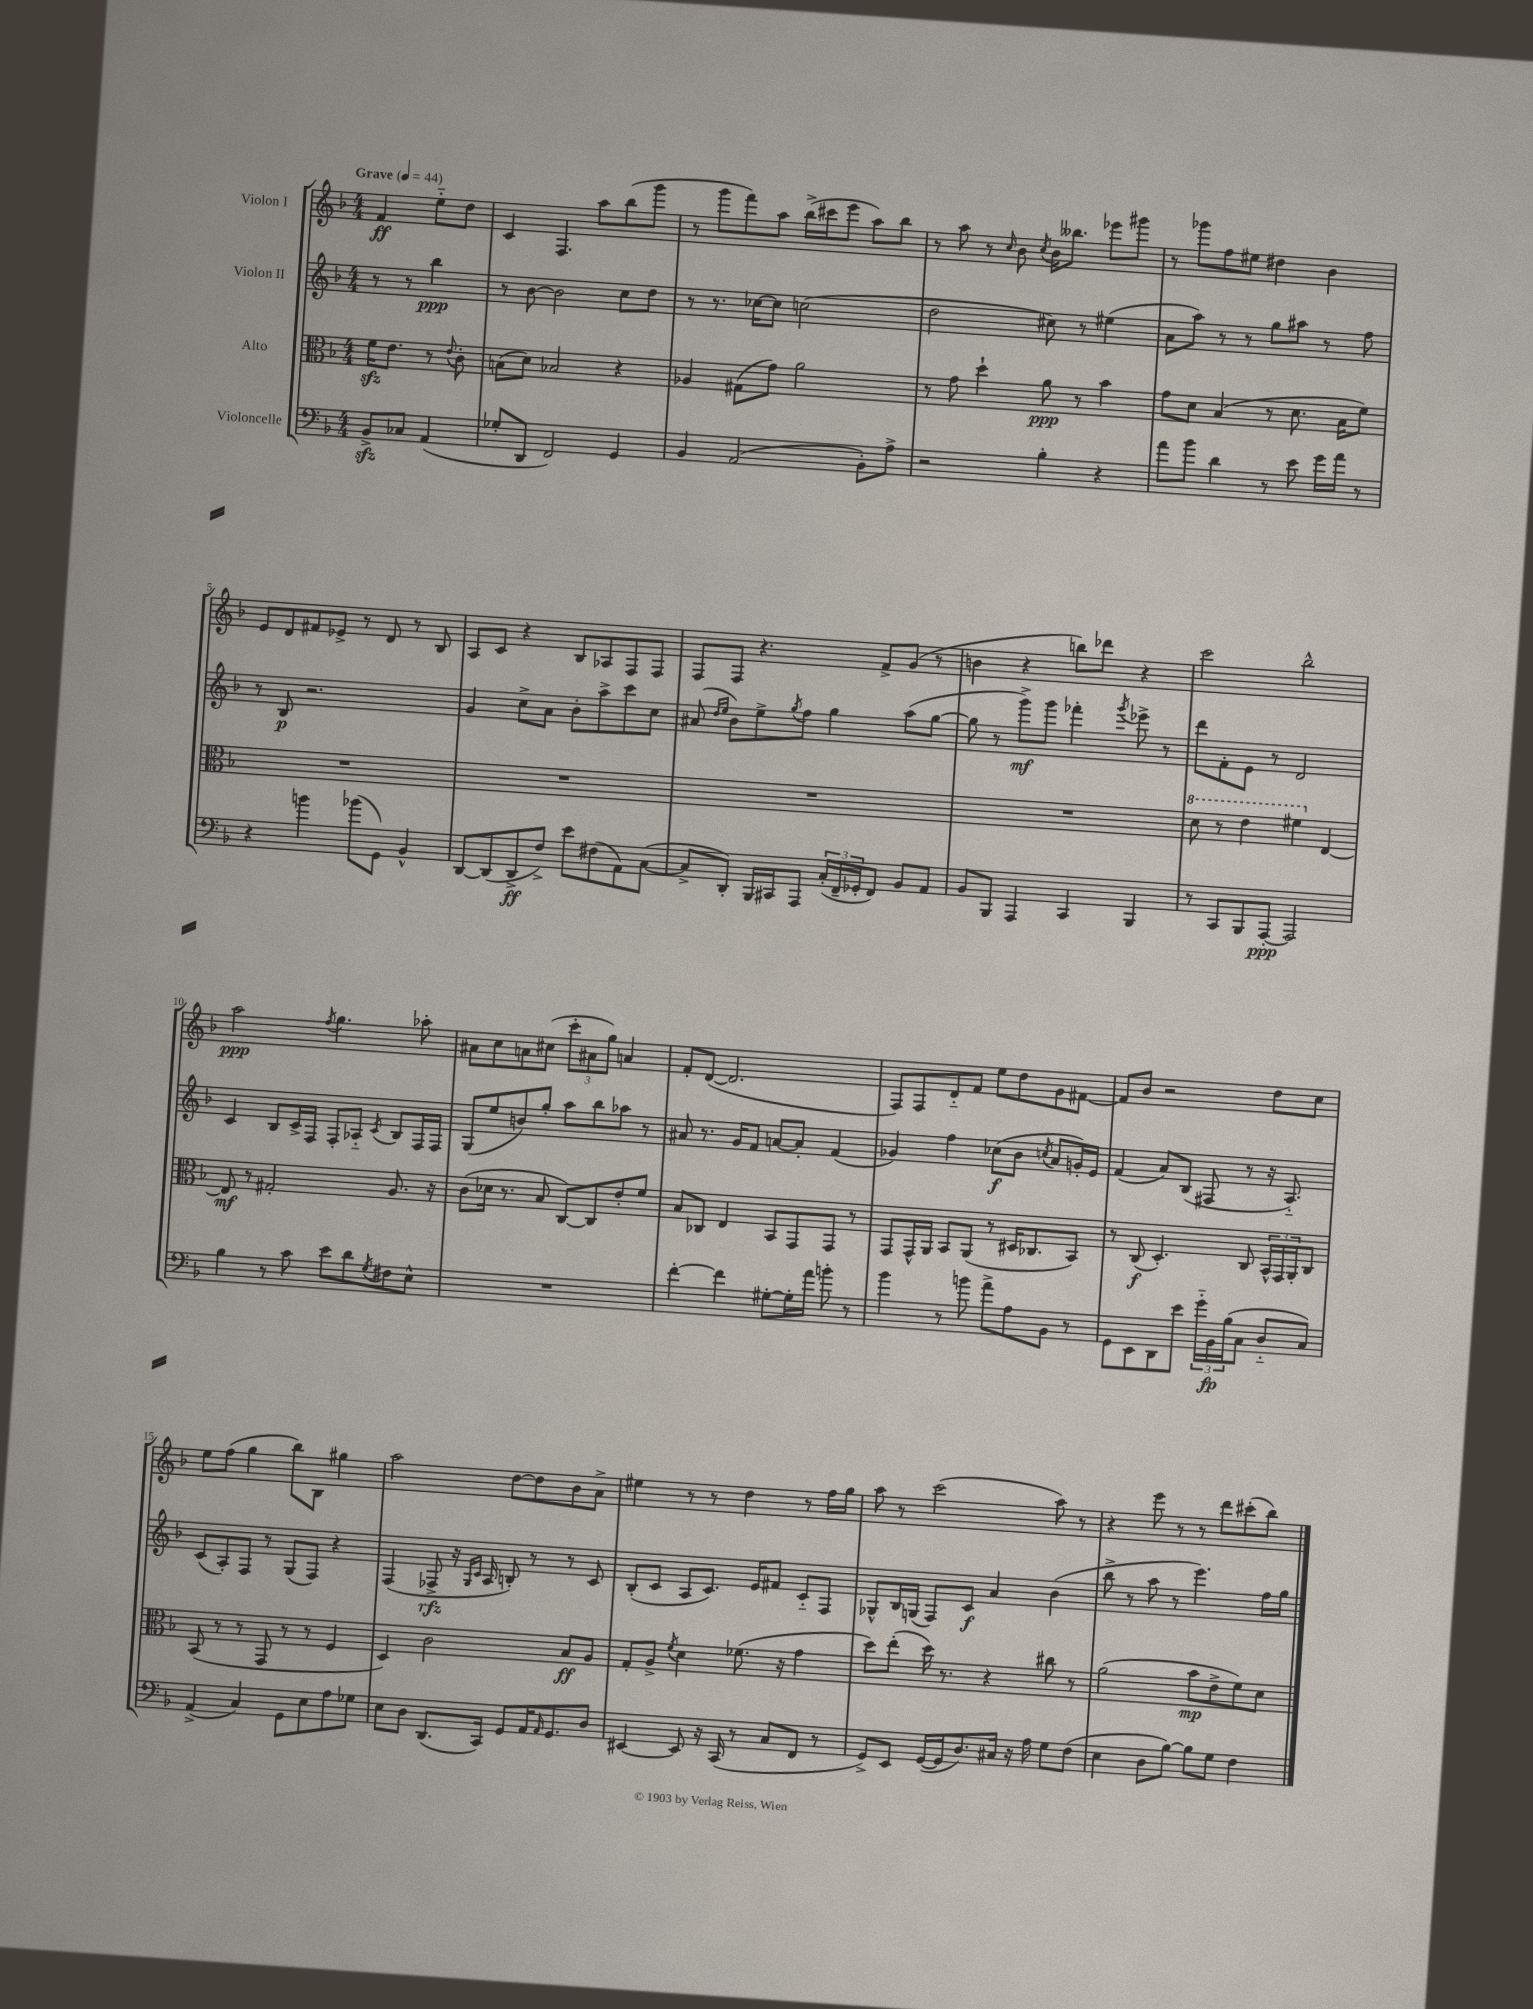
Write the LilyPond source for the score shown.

<<
\new StaffGroup <<
\new Staff = "s0" \with { instrumentName = "Violon I" } {
    \clef treble \key f \major \numericTimeSignature \time 4/4 \partial 2 \tempo "Grave" 4 = 44
    f'4\ff e''8-_ d''8 |
    c'4 f4. a''8 bes''8( g'''8 |
    r8 g'''8 f'''8) a''8 bes''16->( cis'''16 e'''8 a''8) bes''8 |
    r8 a''8 r8 \grace { c''16 } bes'8 \acciaccatura { c''8 } bes'16 beses''8. ees'''8 gis'''8 |
    r8 ges'''8 f''8 eis''8 dis''4 bes'4 |
    e'8 d'8 fis'8 ees'8-> r8 d'8 r8 bes8 |
    a8 c'8 r4 bes8 aes8 f8 f8 |
    f8 f8 r4. f'8-> g'8( r8 |
    b'4 r4 b''8) des'''8 r4 |
    c'''2 bes''2-^ |
    a''2\ppp \acciaccatura { f''8 } g''4. aes''8-. |
    ais'8 c''8 a'8 cis''8( \tuplet 3/2 { c'''8-. ais'8 g''8) } a'4 |
    f'8-. d'8~( d'2. |
    f8) f8 d'8-_ f'8 e''8 d''8 g'8 fis'8~ |
    fis'8 bes'8 r2 d''8 c''8 |
    e''8 f''8( g''4 bes''8) bes8 gis''4 |
    a''2 d''8~ d''8 bes'8 a'8-> |
    eis''4 r8 r8 d''4 r8 f''16 g''16 |
    a''8 r8 c'''2( a''8) r8 |
    r4 e'''8 r8 r8 d'''8 cis'''8-.( bes''8) \bar "|." |
}
\new Staff = "s1" \with { instrumentName = "Violon II" } {
    \clef treble \key f \major \numericTimeSignature \time 4/4 \partial 2
    r8 r8 bes''4\ppp |
    r8 bes'8~ bes'2 c''8 d''8 |
    r8 r8. ces''16~ ces''8 c''2( |
    d''2 cis''8) r8 eis''4( |
    a'8 a''8) r8 r8 g''8 ais''8 r8 f''8 |
    r8 bes8\p r2. |
    g'4 c''8-> a'8 bes'8-. a''8-> c'''8 c''8 |
    ais'8( \grace { d''16 e''16 } bes'8) e''8-> \acciaccatura { g''8 } f''8 g''4 a''8( g''8~ |
    g''8 r8 g'''8->\mf) g'''8 fes'''4-. \acciaccatura { g'''8 } ees'''8-> r8 |
    d'''8 f'8-. e'8 r8 d'2 |
    c'4 bes8 c'16-> f16 f8-. aes8-_ \acciaccatura { c'8 } bes8 f16 f16 |
    g8( e''8 b'8) g''8-. a''8 bes''8 aes''8 r8 |
    ais'8 r8. g'16 f'8 a'8~ a'8-. f'4( |
    ges'4) f''4 ces''8\f( bes'8 \acciaccatura { c''8 } a'8 g'16-.) e'16 |
    f'4( a'8) bes8( fis8 r8 r16 a8.-_) |
    c'8( a8-.) f8 r8 g8( f8) r4 |
    f4( fes8->\rfz r16 \grace { g16 c'16 } a16 b8-.) r8 r8 c'8 |
    bes8-.( c'8 a8 c'8.) e'16 fis'8 c'8-_ f8 |
    ges8-^ bes16 g16( f8) c'8\f a'4 bes'4( |
    bes''8-> r8 a''8 r8 e'''4.) f''16 g''16 \bar "|." |
}
\new Staff = "s2" \with { instrumentName = "Alto" } {
    \clef alto \key f \major \numericTimeSignature \time 4/4 \partial 2
    f'16\sfz e'8. r8 \appoggiatura { e'8 } c'8-. |
    b8( d'8) bes2 r4 |
    aes4 gis8( g'8) a'2 |
    r8 g'8 d''4-! a'8\ppp r8 bes'4 |
    g'8 d'8 bes4( r8 d'8. bes16 f'8) |
    R1 |
    R1 |
    R1 |
    R1 |
    \ottava #1 d''8 r8 e''4 fis''4 \ottava #0 e4~ |
    e8\mf r8 gis2-. a8. r16 |
    c'8( des'16 r8. bes8 c8~) c8 e'8-. f'8 |
    bes8 ces8 e4 bes,8 g,8 g,8 r8 |
    g,8 g,16-^ a,16 bes,8 a,8( r8 dis16 ces8. bes,8) |
    r8 c8\f( d4.-.) c8 \tuplet 3/2 { bes,16-^ g,16 a,16-. } c8 |
    bes,8( r8 r8 g,8 r8 r8 f4 |
    d4) c'2 bes8\ff a8 |
    g8-. a8-> \acciaccatura { f'8 } d'4 fes'8.( r16 g'4 |
    d''8) e''8-.( d''16) r8. r4 cis''8 r8 |
    a'2( bes'8\mp e'8-> f'8) d'8 \bar "|." |
}
\new Staff = "s3" \with { instrumentName = "Violoncelle" } {
    \clef bass \key f \major \numericTimeSignature \time 4/4 \partial 2
    bes,8->\sfz ces8 a,4( |
    ges8-. d,8 f,2) g,4 |
    bes,4 a,2( bes,8-.) a8-> |
    r2 bes4-. r4 |
    a'8 bes'8 d'4 r8 e'8 g'16 a'16 r8 |
    r4 b'4 bes'8( g,8) bes,4-^ |
    d,8~ d,8( d,8->\ff f8->) e'8 fis8( a,8) c8~( |
    c8-> d,8-.) bes,,16 cis,16 a,,8 \tuplet 3/2 { c16-.( f,16-- ges,16-. } f,8) bes,8 a,8 |
    bes,8 bes,,8 a,,4 c,4 bes,,4 |
    r8 c,8 bes,,8 a,,8~-.\ppp a,,2 |
    bes4 r8 c'8 e'8 d'8 \acciaccatura { g8 } fis8 e8-^ |
    R1 |
    f'4~-. f'4 gis8~-. gis16-. a'16 b'8-. r8 |
    bes'4 r8 b'8 a'8-> a8 bes,8 r8 |
    g,8 e,8 d,8 e'8 \tuplet 3/2 { g'16-_ bes,16\fp bes16( } c8 d8-_ c8) |
    a,4->( c4) g,8 e8 a8 ges8 |
    e8 d8 d,8.( c,16) g,8 a,16 \grace { a,16 } g,8. d8 |
    eis,4~ eis,8 r16 c,16( r8 c8 f,8 r8 |
    g,8->) e,8 g,16~( g,16 d8.) cis16 r16 a16 g8 f8( |
    e4 d8 bes8~) bes8 g8 f4 \bar "|." |
}
>>
>>
